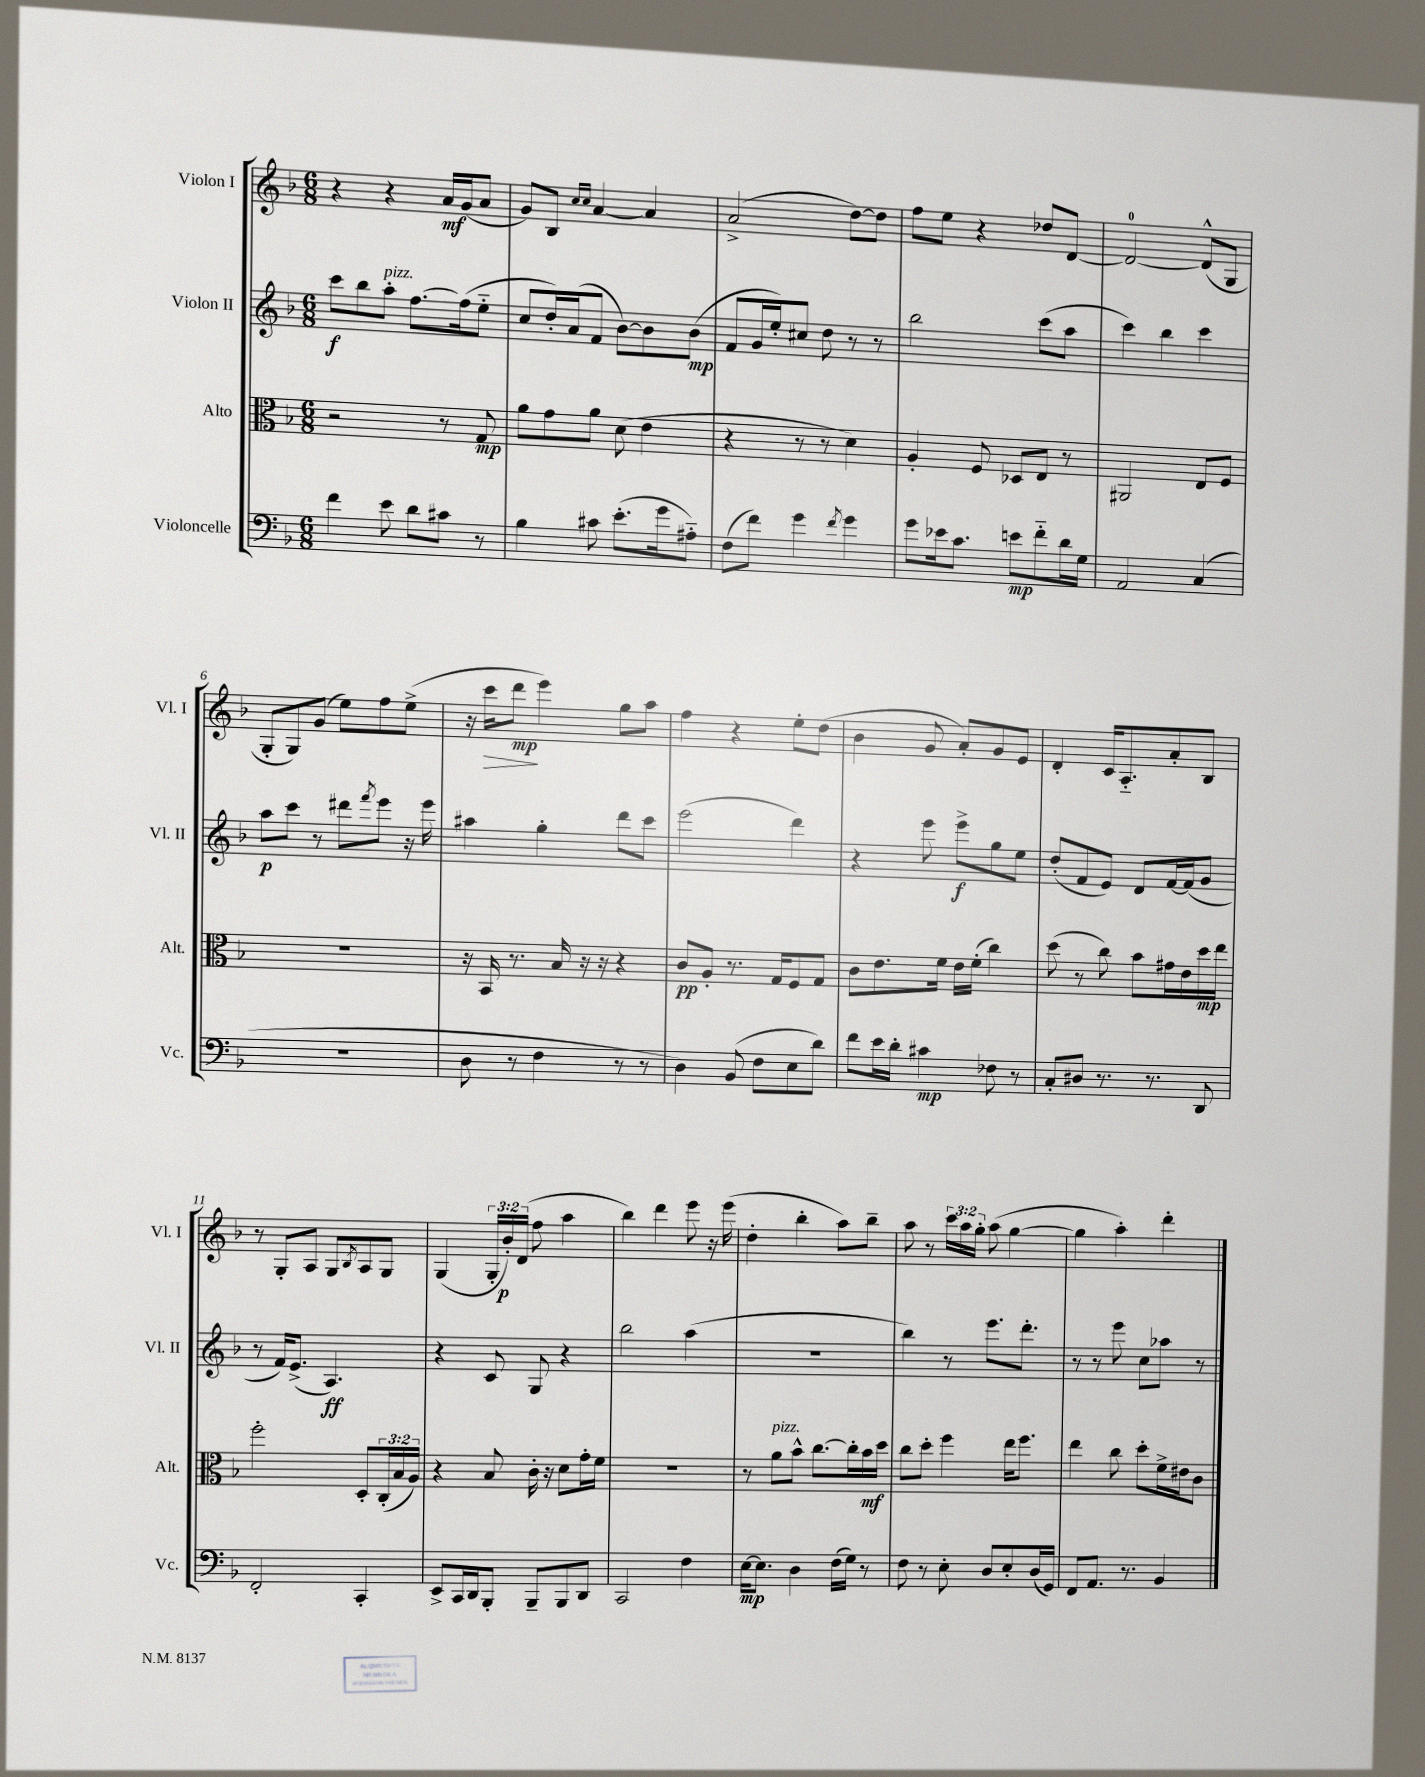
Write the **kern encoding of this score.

**kern	**dynam	**kern	**dynam	**kern	**dynam	**kern	**dynam
*part4	*part4	*part3	*part3	*part2	*part2	*part1	*part1
*staff4	*staff4	*staff3	*staff3	*staff2	*staff2	*staff1	*staff1
*I"Violoncelle	*	*I"Alto	*	*I"Violon II	*	*I"Violon I	*
*I'Vc.	*	*I'Alt.	*	*I'Vl. II	*	*I'Vl. I	*
*clefF4	*	*clefC3	*	*clefG2	*	*clefG2	*
*k[b-]	*	*k[b-]	*	*k[b-]	*	*k[b-]	*
*M6/8	*	*M6/8	*	*M6/8	*	*M6/8	*
=1	=1	=1	=1	=1	=1	=1	=1
4f\	.	2r	.	8ccc\L	f	4r	.
.	.	.	.	8bb-\	.	.	.
!	!	!	!	!LO:TX:a:i:t=pizz.	!	!	!
8e\	.	.	.	8aa'\J	.	4r	.
8d\L	.	.	.	[8.ff\L	.	.	.
8c#X\J	.	8r	.	.	.	16a/LL	mf
.	.	.	.	(16ff\k]	.	(16g/J	.
8r	.	8G/	mp	8ee\J	.	8a/J	.
=2	=2	=2	=2	=2	=2	=2	=2
4B-\	.	8a\L	.	8cc/L	.	8g/L)	.
.	.	8g\	.	16dd'/L)	.	8B-/J	.
.	.	.	.	(16a/J	.	.	.
.	.	.	.	.	.	16qqcc/LL	.
.	.	.	.	.	.	16qqcc/JJ	.
8c#X\	.	8a\J	.	8f/J	.	[4a/	.
(8.e'\L	.	(8d\	.	[8b-\L)	.	.	.
.	.	4e\	.	8b-\]	.	4a/]	.
16g\k	.	.	.	.	.	.	.
8A#X\J)	.	.	.	(8b-\J	mp	.	.
=3	=3	=3	=3	=3	=3	=3	=3
(8F\L	.	4r	.	8f/L	.	(2a^/	.
8f\J)	.	.	.	16g/L	.	.	.
.	.	.	.	16ee'/J)	.	.	.
4g\	.	8r	.	8cc#X/J	.	.	.
.	.	8r	.	8dd\	.	.	.
8qf/	.	.	.	.	.	.	.
4g\	.	4d\)	.	8r	.	[8dd\L)	.
.	.	.	.	8r	.	8dd\J]	.
=4	=4	=4	=4	=4	=4	=4	=4
8g\L	.	4A'/	.	2bb-\	.	8ff\L	.
16e-X\k	.	.	.	.	.	8ee\J	.
8.c\J	.	.	.	.	.	.	.
.	.	8F/	.	.	.	4r	.
8en\L	mp	8D-X/L	.	.	.	.	.
8f\	.	8E/J	.	(8ccc\L	.	8dd-X/L	.
16d\L	.	8r	.	8aa\J	.	[8d/J	.
16G\JJ	.	.	.	.	.	.	.
=5	=5	=5	=5	=5	=5	=5	=5
2AA/	.	2AA#X/	.	4ccc\)	.	2d/_	.
.	.	.	.	4bb-\	.	.	.
(4C/	.	8E/L	.	4ccc\	.	(8d^^/L]	.
.	.	8F/J	.	.	.	8G/J	.
!!LO:LB:g=z
=6	=6	=6	=6	=6	=6	=6	=6
2.r	.	2.r	.	8aa\L	p	8G'/L	.
.	.	.	.	8ccc\J	.	8G/)	.
.	.	.	.	8r	.	(8g/J	.
.	.	.	.	8ddd#X\L	.	8ee\L)	.
.	.	.	.	8qfff/	.	.	.
.	.	.	.	8eee\J	.	8ff\	.
.	.	.	.	16r	.	(8ee^\J	.
.	.	.	.	16eee\	.	.	.
=7	=7	=7	=7	=7	=7	=7	=7
8D\	.	16r	.	4aa#X\	.	16r	.
!	!	!	!	!	!	!	!LO:HP:b
.	.	16BB-/	.	.	.	16ccc\KL	>
8r	.	8.r	.	.	.	8ddd\J	mp
4F\	.	.	.	4gg'\	.	4eee\)	]
.	.	16B-/	.	.	.	.	.
.	.	16r	.	.	.	.	.
.	.	16r	.	.	.	.	.
8r	.	4r	.	8ddd\L	.	8gg\L	.
8r	.	.	.	8ccc\J	.	8aa\J	.
=8	=8	=8	=8	=8	=8	=8	=8
4D\)	.	8c/L	pp	(2eee\	.	4ff\	.
.	.	8A'/J	.	.	.	.	.
(8BB-/	.	8.r	.	.	.	4r	.
8F\L	.	.	.	.	.	.	.
.	.	16G/KL	.	.	.	.	.
8E\	.	8F/	.	4ddd\)	.	8ee'\L	.
8d\J)	.	8G/J	.	.	.	(8dd\J	.
=9	=9	=9	=9	=9	=9	=9	=9
8f\L	.	8c\L	.	4r	.	4b-\	.
16e\L	.	8.e\	.	.	.	.	.
16d'\JJ	.	.	.	.	.	.	.
4c#X\	mp	.	.	8eee\	.	8g/	.
.	.	16f\Jk	.	.	.	.	.
.	.	16e\LL	.	8eee^\L	f	8a'/L)	.
.	.	(16f'\JJ	.	.	.	.	.
8F-X\	.	4cc\)	.	8gg\	.	8g/	.
8r	.	.	.	8ee\J	.	8e/J	.
=10	=10	=10	=10	=10	=10	=10	=10
8C'/L	.	(8dd\	.	(8dd'/L	.	4d'/	.
8D#X/J	.	8r	.	8f/	.	.	.
8.r	.	8cc\)	.	8e/J)	.	16c/KL	.
.	.	.	.	.	.	8.A/	.
.	.	8b-\L	.	8d/L	.	.	.
8.r	.	.	.	.	.	.	.
.	.	16g#X\L	.	[16f/L	.	8a'/	.
.	.	16e\	.	(16f/J]	.	.	.
8DD/	.	16dd\	mp	8g/J	.	8B-/J	.
.	.	16ee\JJ	.	.	.	.	.
!!LO:LB:g=z
=11	=11	=11	=11	=11	=11	=11	=11
2FF'/	.	2ff'\	.	8r	.	8r	.
.	.	.	.	16f/KL)	.	8G'/L	.
.	.	.	.	(8.e^/J	.	.	.
.	.	.	.	.	.	8A/J	.
.	.	.	.	4.A/)	ff	8G/L	.
.	.	.	.	.	.	8qB-/	.
4CC'/	.	8D'/L	.	.	.	8A/	.
.	.	(24C'/L	.	.	.	8G/J	.
.	.	24B-/	.	.	.	.	.
.	.	24A/JJ)	.	.	.	.	.
=12	=12	=12	=12	=12	=12	=12	=12
8EE^/L	.	4r	.	4r	.	(4G/	.
16CC/L	.	.	.	.	.	.	.
16DD/J	.	.	.	.	.	.	.
8BBB-'/J	.	8B-/	.	8c/	.	24G'/LL	.
.	.	.	.	.	.	24b-'/)	p
.	.	.	.	.	.	(24d/JJ	.
8BBB-~/L	.	16c'\	.	8G/	.	8ff\	.
.	.	16r	.	.	.	.	.
8BBB-/	.	8d\L	.	4r	.	4aa\	.
8DD/J	.	16g'\L	.	.	.	.	.
.	.	16f\JJ	.	.	.	.	.
=13	=13	=13	=13	=13	=13	=13	=13
2CC/	.	2.r	.	2bb-\	.	4bb-\)	.
.	.	.	.	.	.	4ddd\	.
4F\	.	.	.	(4aa\	.	8eee\	.
.	.	.	.	.	.	16r	.
.	.	.	.	.	.	(16eee\	.
=14	=14	=14	=14	=14	=14	=14	=14
[16E\KL	mp	8r	.	2.r	.	4dd'\	.
8.E\J]	.	.	.	.	.	.	.
!	!	!LO:TX:a:i:t=pizz.	!	!	!	!	!
.	.	8a\L	.	.	.	.	.
4D\	.	8b-^^\J	.	.	.	4bb-'\	.
.	.	[8.cc\L	.	.	.	.	.
(16F\LL	.	.	.	.	.	8aa\L)	.
16G\JJ)	.	16cc'\L]	.	.	.	.	.
8r	.	16b-\	mf	.	.	8bb-~\J	.
.	.	16dd\JJ	.	.	.	.	.
=15	=15	=15	=15	=15	=15	=15	=15
8F\	.	8cc\L	.	4bb-\)	.	8aa\	.
8r	.	8dd'\J	.	.	.	8r	.
8E'\	.	4ff\	.	8r	.	24ccc\LL	.
.	.	.	.	.	.	24aa\	.
.	.	.	.	.	.	24gg'\JJ	.
8D/L	.	.	.	8.eee\L	.	(8aa\	.
8E'/	.	16ee\KL	.	.	.	[4gg\	.
.	.	8.ff\J	.	8.ddd'\J	.	.	.
(16D/L	.	.	.	.	.	.	.
16GG/JJ)	.	.	.	.	.	.	.
=16	=16	=16	=16	=16	=16	=16	=16
8FF/L	.	4ee\	.	8r	.	4gg\]	.
8.AA/J	.	.	.	8r	.	.	.
.	.	8cc\	.	8eee\	.	4aa'\)	.
8.r	.	.	.	.	.	.	.
.	.	8dd'\L	.	8cc\L	.	.	.
4BB-/	.	16f^\L	.	8aa-X\J	.	4ddd'\	.
.	.	16e#X\J	.	.	.	.	.
.	.	8c\J	.	8r	.	.	.
==	==	==	==	==	==	==	==
*-	*-	*-	*-	*-	*-	*-	*-
